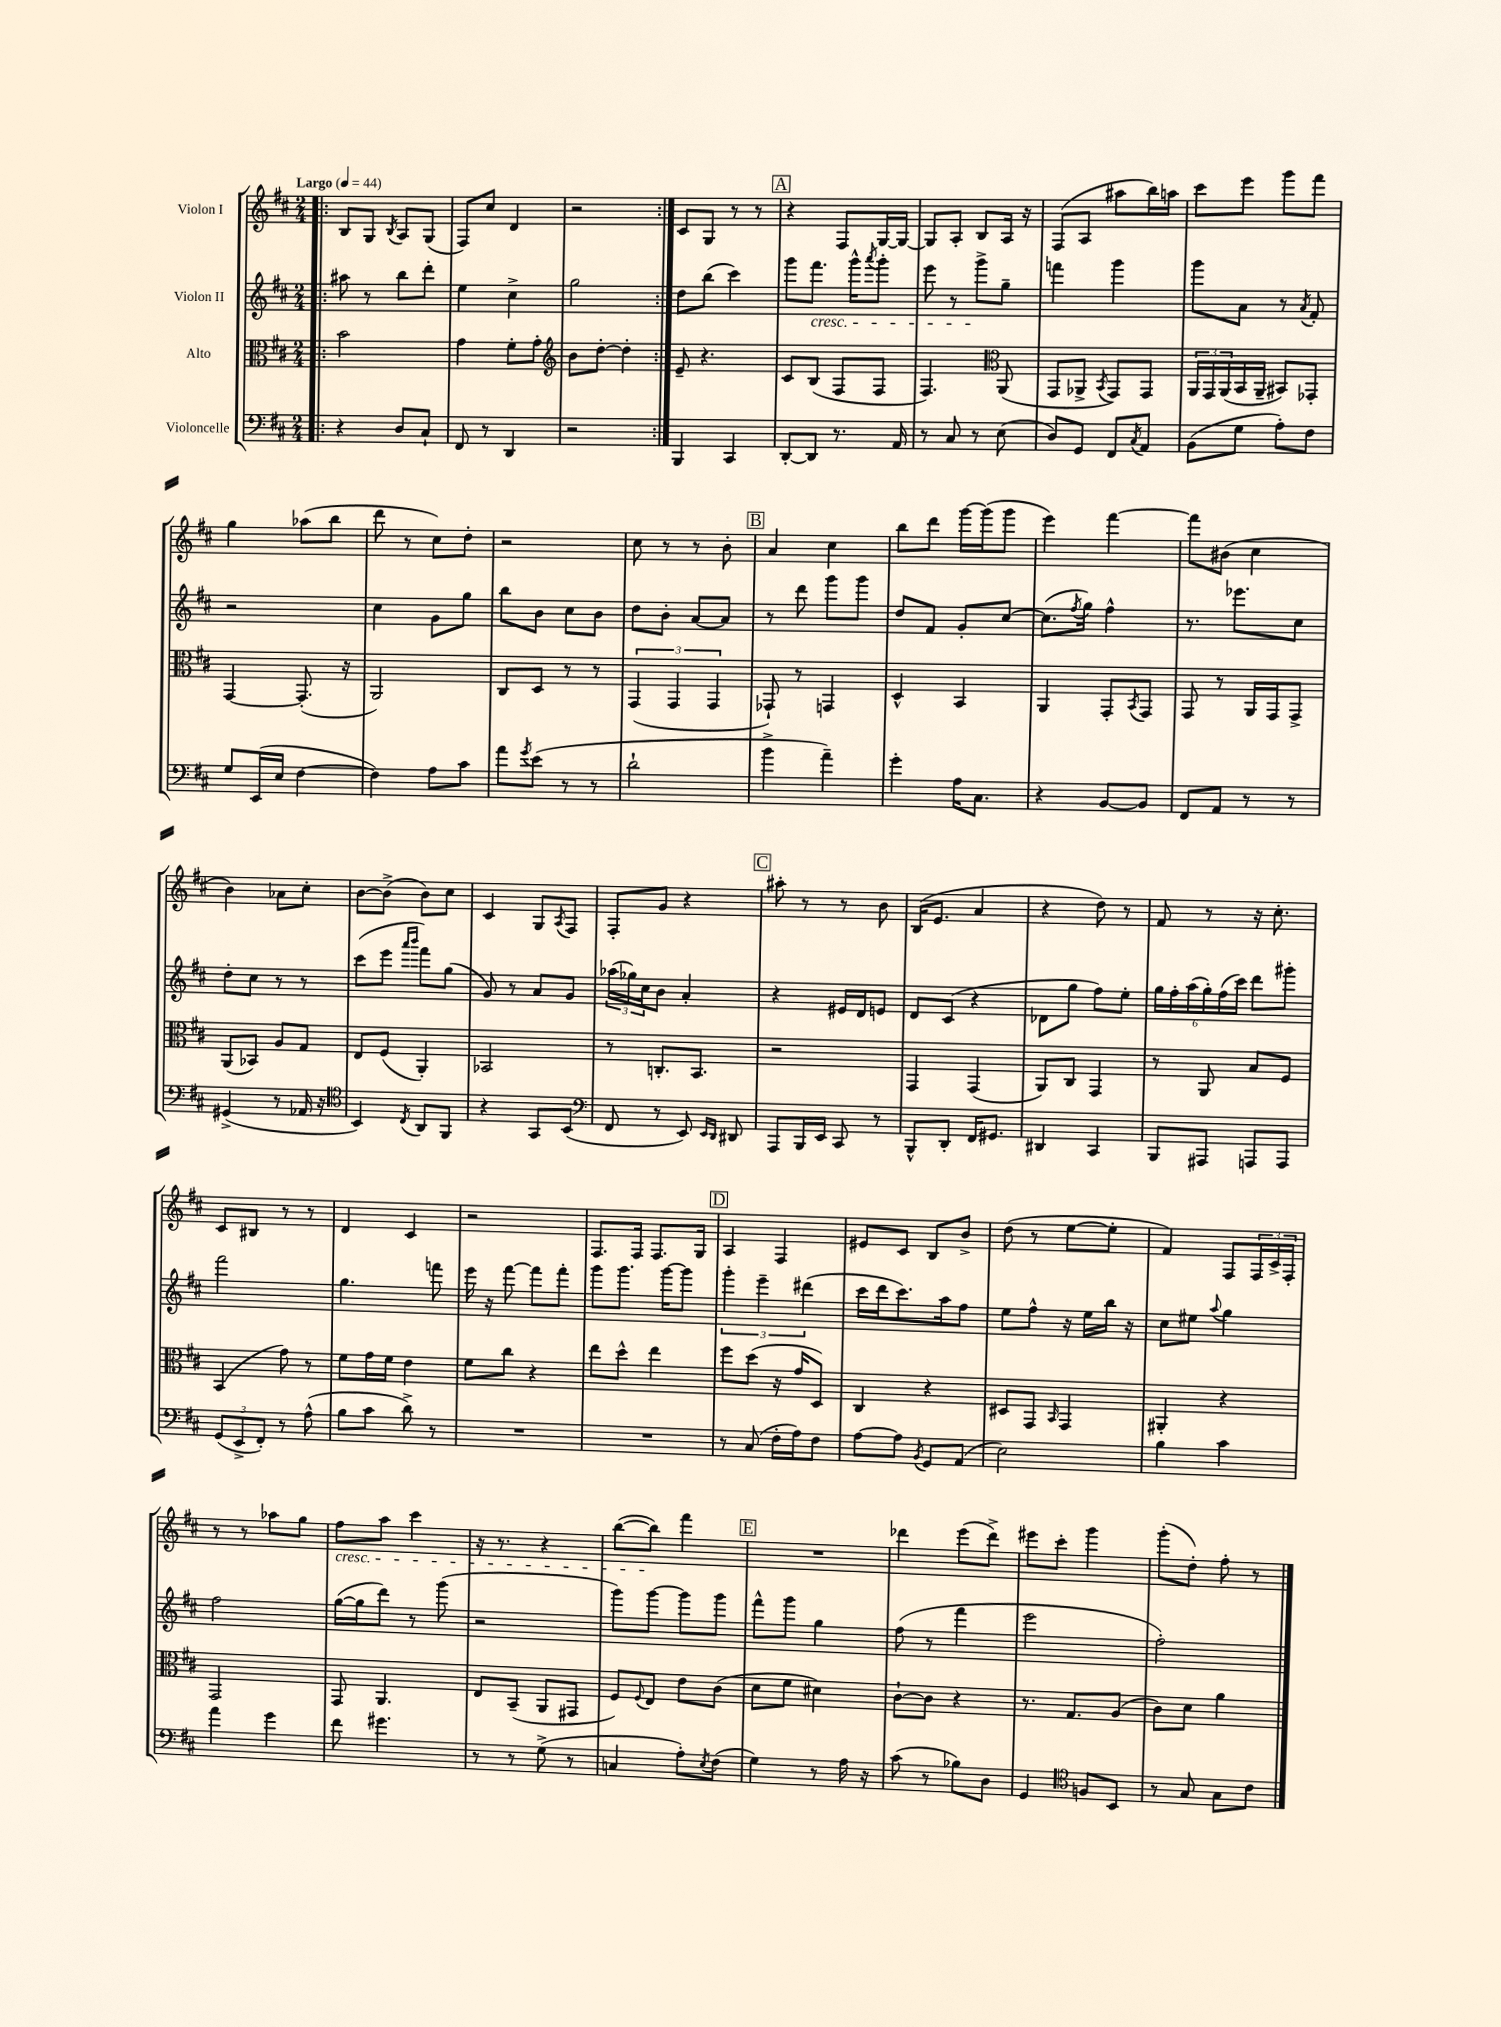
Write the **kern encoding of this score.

**kern	**kern	**kern	**kern
*staff4	*staff3	*staff2	*staff1
*clefF4	*clefC3	*clefG2	*clefG2
*k[f#c#]	*k[f#c#]	*k[f#c#]	*k[f#c#]
*M2/4	*M2/4	*M2/4	*M2/4
*MM44	*MM44	*MM44	*MM44
=!|:	=!|:	=!|:	=!|:
4r	2b	8aa#	8B
.	.	8r	8G
.	.	.	8qB
8D	.	8bb	8A
8C#`	.	8ddd'	(8G
=	=	=	=
8FF#	4g	4ee	8F#)
8r	.	.	8cc#
4DD	8f#'	4cc#^	4d
.	8g'	.	.
=	=	=	=
*	*clefG2	*	*
2r	8b	2gg	2r
.	[8dd'	.	.
.	4dd']	.	.
=:|!	=:|!	=:|!	=:|!
4BBB	8e~	8dd	8c#
.	4.r	(8bb	8G
4CC#	.	4ccc#)	8r
.	.	.	8r
=	=	=	=
[8DD'	8c#	8ggg	4r
8DD]	(8B	8.fff#	.
8.r	8F#	.	8F#
.	.	16ggg^^	.
.	.	8qaaa	.
.	8F#	8ggg'	[16G
16AA	.	.	16G_
=	=	=	=
8r	4.F#)	8eee	8G]
8C#	.	8r	8A'
8r	.	8ggg^	8B
*	*clefC3	*	*
(8E	(8AA	8gg~	16A
.	.	.	16r
=	=	=	=
8D)	8GG	4fff	(8F#
8GG	8AA-^	.	8A
.	8qBB	.	.
8FF#	8GG)	4ggg	8aa#
8qC#	.	.	.
8AA	8GG	.	16bb)
.	.	.	16aa
=	=	=	=
(8BB	24AA	8ggg	8ccc#
.	24GG	.	.
.	(24AA	.	.
8G	16BB	8a	8eee
.	16AA~	.	.
8A')	8BB#)	8r	8ggg
.	.	8qa	.
8F#	8GG-'	8f#'	8fff#
=	=	=	=
8G	[4GG	2r	4gg
(16EE	.	.	.
16E	.	.	.
[4F#	(8.GG']	.	(8aa-
.	.	.	8bb
.	16r	.	.
=	=	=	=
4F#])	2AA)	4cc#	8ddd
.	.	.	8r
8A	.	8g	8cc#)
8c#	.	8gg	8dd'
=	=	=	=
8a	8C#	8bb	2r
8qg	.	.	.
(8e	8D	8b	.
8r	8r	8cc#	.
8r	8r	8b	.
=	=	=	=
2d`	(6GG	8dd	8cc#
.	.	8b'	8r
.	6GG	.	.
.	.	[8a	8r
.	6GG	.	.
.	.	8a]	8b'
=	=	=	=
4b^	8GG-`)	8r	4a
.	8r	8ddd	.
4a~)	4GG	8ggg	4cc#
.	.	8ggg	.
=	=	=	=
4g'	4D^^	8dd	8bb
.	.	8f#	8ddd
16A	4BB	8g'	[16ggg
8.C#	.	.	(16ggg]
.	.	[8cc#	8ggg
=	=	=	=
4r	4AA	(8.cc#]	4eee)
.	.	8qff#	.
.	.	16gg)	.
[8BB	8GG'	4ff#^^	[4fff#
.	8qBB	.	.
8BB]	8GG	.	.
=	=	=	=
8FF#	8GG	8.r	8fff#]
8AA	8r	.	(8b#
.	.	8.eee-	.
8r	16AA	.	4cc#
.	16GG	.	.
8r	8GG^	8cc#	.
=	=	=	=
(4GG#^	(8AA	8dd'	4b)
.	8BB-)	8cc#	.
8r	8A	8r	8a-
16AA-	8G	8r	8cc#'
16r	.	.	.
=	=	=	=
*clefC4	*	*	*
4BB)	8E	(8ccc#	[8b
.	(8F#	8eee	(8b^]
.	.	16qqaaa	.
8qC#	.	16qqbbb	.
8AA	4AA')	8fff#)	8b)
8FF#	.	(8gg	8cc#
=	=	=	=
4r	2BB-	8g)	4c#
.	.	8r	.
8GG	.	8a	8G
.	.	.	8qA
(8BB	.	8g	8F#
=	=	=	=
*clefF4	*	*	*
8FF#	8r	(24aa-	8F#'
.	.	24gg-)	.
.	.	24cc#	.
8r	8.C'	8b	8g
8EE)	.	4a'	4r
.	8.BB	.	.
16qqEE	.	.	.
16qqDD	.	.	.
8DD#	.	.	.
=	=	=	=
8AAA	2r	4r	8aa#'
16BBB	.	.	8r
16EE	.	.	.
8CC#	.	16e#	8r
.	.	16d	.
8r	.	8e	8b
=	=	=	=
8BBB^^	4GG	8d	(16B
.	.	.	8.e
8DD'	.	(8c#	.
16FF#	(4GG	4r	4a
8.GG#	.	.	.
=	=	=	=
4DD#	8AA)	8d-	4r
.	8C#	8gg	.
4CC#	4GG	8ff#)	8dd)
.	.	8ee'	8r
=	=	=	=
8BBB	8r	24gg	8f#
.	.	24ff#'	.
.	.	(24aa	.
8AAA#	8AA	24gg')	8r
.	.	(24ff#	.
.	.	24ccc#)	.
8AAA	8B	8ddd	16r
.	.	.	8.cc#'
8AAA	8F#	8ggg#'	.
=	=	=	=
(12GG	(4BB	2fff#	8c#
12EE^	.	.	.
.	.	.	8B#
12FF#')	.	.	.
8r	8g)	.	8r
(8A^^	8r	.	8r
=	=	=	=
8B	8f#	4.gg	4d
8c#	16g	.	.
.	16f#	.	.
8d^)	4e	.	4c#
8r	.	8fff	.
=	=	=	=
2r	8f#	16eee	2r
.	.	16r	.
.	8cc#	[8fff#	.
.	4r	8fff#]	.
.	.	8fff#'	.
=	=	=	=
2r	8ee	8ggg	8.F#
.	8dd^^	8.ggg	.
.	.	.	16F#
.	4ee	.	8.F#
.	.	[16ggg	.
.	.	8ggg]	.
.	.	.	16G
=	=	=	=
8r	8ff#	6ggg'	4A
(8C#	(8dd	.	.
.	.	6eee~	.
16F#'	16r	.	4F#
16A)	16g	.	.
.	.	(6ddd#	.
8F#	8D)	.	.
=	=	=	=
[8A	4C#	16ccc#	8e#
.	.	16ddd	.
8A]	.	8.ccc#)	8c#
8qBB	.	.	.
8GG	4r	.	8B
.	.	16aa	.
(8AA	.	8ff#	8b^
=	=	=	=
2E)	8D#	8ee	(8dd
.	8GG	8ff#^^	8r
.	16qqBB	.	.
.	4GG	16r	[8ee
.	.	16ee	.
.	.	16bb	8ee']
.	.	16r	.
=	=	=	=
4B	4AA#'	8cc#	4f#)
.	.	8ee#	.
.	.	8qqaa	.
4c#	4r	4gg	8F#
.	.	.	24F#
.	.	.	24c#^
.	.	.	24F#'
=	=	=	=
4a	2GG	2ff#	8r
.	.	.	8r
4g	.	.	8aa-
.	.	.	8gg
=	=	=	=
8f#	8GG	([16gg	8ff#
.	.	16gg]	.
4.g#	4.AA	8ddd)	8aa
.	.	8r	4ccc#
.	.	(8ggg	.
=	=	=	=
8r	8E	2r	16r
.	.	.	8.r
8r	(8BB~	.	.
(8G^	8AA	.	4r
8r	8GG#	.	.
=	=	=	=
4C	8F#)	8ggg)	([8bb
.	8qqF#	.	.
.	8E	[8ggg	8bb])
8A')	8e	8ggg]	4fff#
8qE	.	.	.
(8F#	(8c#	8ggg	.
=	=	=	=
4G)	8d	8fff#^^	2r
.	8f#	8ggg	.
8r	4d#)	4gg	.
16A	.	.	.
16r	.	.	.
=	=	=	=
(8c#	[8c#`	(8ff#	4ddd-
8r	8c#]	8r	.
8B-)	4r	4fff#	(8eee
8D	.	.	8ddd-^)
=	=	=	=
4GG	8.r	2eee	8eee#
.	.	.	8ccc#'
.	8.G	.	.
*clefC4	*	*	*
8F	.	.	4ggg
8BB	(8A	.	.
=	=	=	=
8r	8c#)	2ff#')	(8ggg'
8G	8d	.	8dd')
8G	4a	.	8ff#'
8c#	.	.	8r
==	==	==	==
*-	*-	*-	*-
